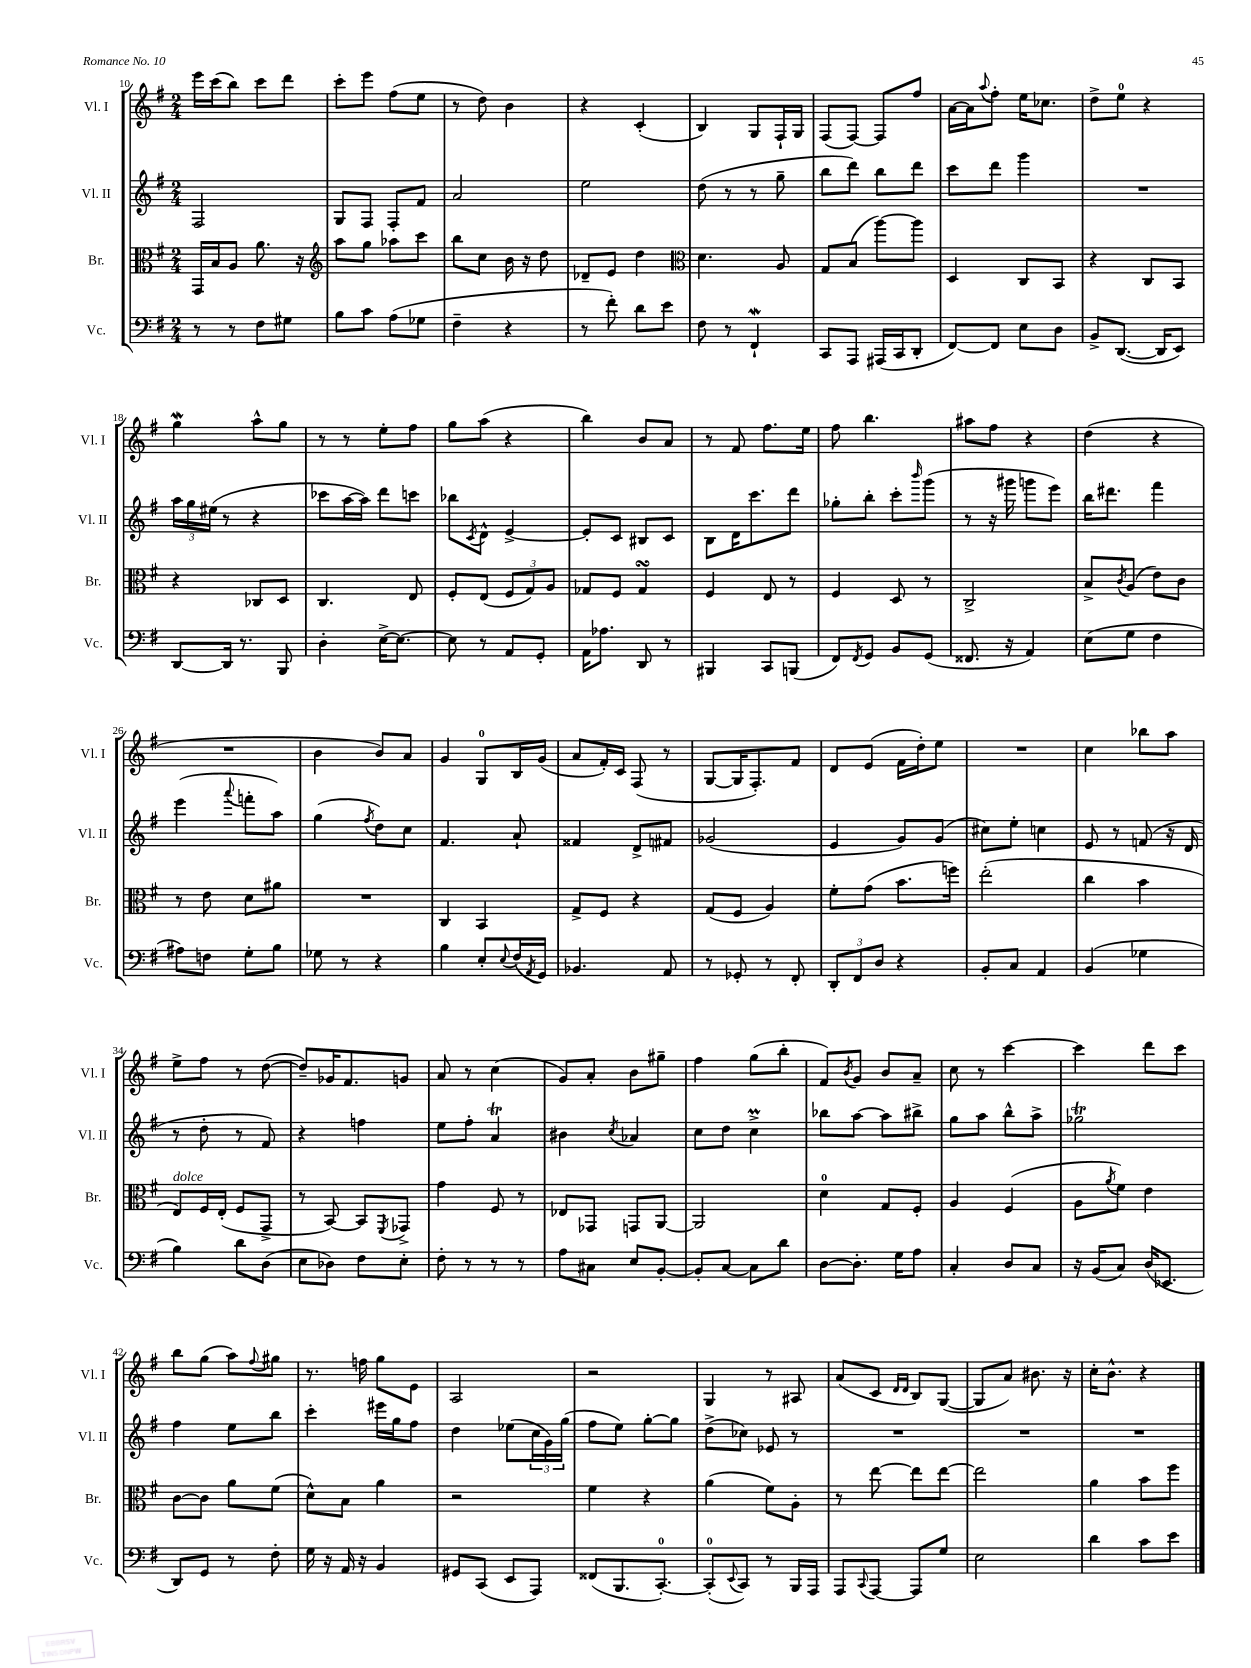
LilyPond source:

<<
\new StaffGroup <<
\new Staff = "s0" \with { instrumentName = "Vl. I" shortInstrumentName = "Vl. I" } {
    \clef treble \key g \major \numericTimeSignature \time 2/4
    e'''16 c'''16( b''8) c'''8 d'''8 |
    c'''8-. e'''8 fis''8( e''8 |
    r8 d''8) b'4 |
    r4 c'4-.( |
    b4) g8 fis16-! g16 |
    fis8( fis8~) fis8 fis''8 |
    a'16~ a'16 \appoggiatura { a''8 } fis''8-. e''16 ces''8. |
    d''8-> e''8-0 r4 |
    g''4\mordent a''8-^ g''8 |
    r8 r8 e''8-. fis''8 |
    g''8 a''8( r4 |
    b''4) b'8 a'8 |
    r8 fis'8 fis''8. e''16 |
    fis''8 b''4. |
    ais''8 fis''8 r4 |
    d''4( r4 |
    R2 |
    b'4 b'8) a'8 |
    g'4 g8-0 b16 g'16( |
    a'8 fis'16-.) c'16 fis8( r8 |
    g8~ g16 fis8.-.) fis'8 |
    d'8 e'8( fis'16 d''16-.) e''8 |
    R2 |
    c''4 bes''8 a''8 |
    e''8-> fis''8 r8 d''8~( |
    d''8--) ges'16 fis'8. g'8 |
    a'8 r8 c''4( |
    g'8) a'8-. b'8 gis''8-- |
    fis''4 g''8( b''8-. |
    fis'8) \acciaccatura { b'8 } g'8 b'8 a'8-- |
    c''8 r8 c'''4~ |
    c'''4 d'''8 c'''8 |
    b''8 g''8( a''8) \appoggiatura { fis''8 } gis''8 |
    r8. f''16 g''8 e'8 |
    a2 |
    r2 |
    g4 r8 ais8 |
    a'8( c'8 \grace { d'16 d'16 } b8) g8~( |
    g8 a'8) bis'8. r16 |
    c''16-. b'8.-^ r4 \bar "|." |
}
\new Staff = "s1" \with { instrumentName = "Vl. II" shortInstrumentName = "Vl. II" } {
    \clef treble \key g \major \numericTimeSignature \time 2/4
    fis2 |
    g8 fis8 fis8-. fis'8 |
    a'2 |
    e''2 |
    d''8( r8 r8 g''8-- |
    b''8 d'''8) b''8 d'''8 |
    c'''8 d'''8 g'''4 |
    R2 |
    \tuplet 3/2 { a''16 g''16 eis''16( } r8 r4 |
    ces'''8 a''16~ a''16) d'''8 c'''8 |
    bes''8 \acciaccatura { c'8 } d'8-^ e'4~-> |
    e'8-. c'8 bis8 c'8 |
    b8 d'16 c'''8. d'''8 |
    ges''8-. b''8-. c'''8-. \grace { b'''16 } g'''8( |
    r8 r16 gis'''16 g'''8 e'''8) |
    b''16 dis'''8. fis'''4 |
    e'''4( \appoggiatura { a'''8 } f'''8-. a''8) |
    g''4( \acciaccatura { fis''8 } d''8) c''8 |
    fis'4. a'8-! |
    fisis'4 d'8-> fis'8 |
    ges'2( |
    e'4 g'8) g'8( |
    cis''8) e''8-. c''4 |
    e'8 r8 f'8( r16 d'16 |
    r8 d''8-. r8 fis'8) |
    r4 f''4 |
    e''8 fis''8-. a'4\trill |
    bis'4 \acciaccatura { c''8 } aes'4 |
    c''8 d''8 c''4->\prall |
    bes''8 a''8~ a''8 bis''8-> |
    g''8 a''8 b''8-^ a''8-> |
    ges''2\trill |
    fis''4 e''8 b''8 |
    c'''4-. eis'''16 g''16 fis''8 |
    d''4 ees''8( \tuplet 3/2 { c''16 g'16) g''16( } |
    fis''8 e''8) g''8~-. g''8 |
    d''8->( ces''8) ees'8 r8 |
    R2 |
    R2 |
    R2 \bar "|." |
}
\new Staff = "s2" \with { instrumentName = "Br." shortInstrumentName = "Br." } {
    \clef alto \key g \major \numericTimeSignature \time 2/4
    g,16 b16 a8 a'8. r16 |
    \clef treble a''8 g''8 aes''8 c'''8 |
    b''8 c''8 b'16 r16 d''8 |
    des'8-- e'8 d''4 |
    \clef alto d'4. a8 |
    g8 b8( a''8~) a''8 |
    d4 c8 b,8 |
    r4 c8 b,8 |
    r4 ces8 d8 |
    c4. e8 |
    fis8-. e8( \tuplet 3/2 { fis8 g8) a8 } |
    ges8 fis8 ges4\turn |
    fis4 e8 r8 |
    fis4 d8 r8 |
    c2-> |
    b8-> \acciaccatura { c'8 } a8( e'8) c'8 |
    r8 e'8 d'8 ais'8 |
    R2 |
    c4 b,4 |
    g8-> fis8 r4 |
    g8( fis8 a4) |
    fis'8-. g'8( b'8. f''16) |
    e''2-.( |
    c''4 b'4 |
    e8^\markup { \italic "dolce" }) fis16 e16-.( fis8 g,8-> |
    r8 b,8~) b,8 \acciaccatura { fis,8 } ges,8-> |
    g'4 fis8 r8 |
    ees8 ges,8 g,8 a,8~ |
    a,2 |
    d'4-0 g8 fis8-. |
    a4 fis4( |
    a8 \acciaccatura { a'8 } fis'8) e'4 |
    c'8~ c'8 a'8 fis'8( |
    d'8-^) b8 a'4 |
    r2 |
    fis'4 r4 |
    a'4( fis'8) a8-. |
    r8 e''8~ e''8 e''8~ |
    e''2 |
    a'4 b'8 fis''8 \bar "|." |
}
\new Staff = "s3" \with { instrumentName = "Vc." shortInstrumentName = "Vc." } {
    \clef bass \key g \major \numericTimeSignature \time 2/4
    r8 r8 fis8 gis8 |
    b8 c'8 a8( ges8 |
    fis4-- r4 |
    r8 fis'8-.) d'8 e'8 |
    fis8 r8 fis,4-!\mordent |
    c,8 a,,8 ais,,16( c,16 d,8-. |
    fis,8~) fis,8 e8 d8 |
    b,8-> d,8.~( d,16 e,8) |
    d,8~ d,16 r8. b,,8 |
    d4-. e16~-> e8.~ |
    e8 r8 a,8 g,8-. |
    a,16 aes8. d,8 r8 |
    bis,,4 c,8 b,,8( |
    fis,8) \acciaccatura { fis,8 } g,8 b,8 g,8( |
    fisis,8. r16 a,4) |
    e8( g8 fis4 |
    ais8) f8 g8-. b8 |
    ges8 r8 r4 |
    b4 e8-. \appoggiatura { e8 } fis16( \acciaccatura { a,8 } g,16) |
    bes,4. a,8 |
    r8 ges,8-. r8 fis,8-. |
    \tuplet 3/2 { d,8-. fis,8 d8 } r4 |
    b,8-. c8 a,4 |
    b,4( ges4 |
    b4) d'8 d8( |
    e8 des8) fis8 e8-. |
    fis8-. r8 r8 r8 |
    a8 cis8 e8 b,8~-. |
    b,8-. c8~ c8 d'8 |
    d8~ d8.-. g16 a8 |
    c4-. d8 c8 |
    r16 b,16( c8) d16( ees,8. |
    d,8) g,8 r8 fis8-. |
    g16 r16 a,16 r16 b,4 |
    gis,8 c,8( e,8 a,,8) |
    fisis,8( b,,8. c,8.-0~-.) |
    c,8-0-.( \appoggiatura { e,8 } c,8) r8 b,,16 a,,16 |
    a,,8 \appoggiatura { c,8 } a,,8~ a,,8 g8 |
    e2 |
    d'4 c'8 e'8 \bar "|." |
}
>>
>>
\layout { \context { \Score currentBarNumber = #10 } }
